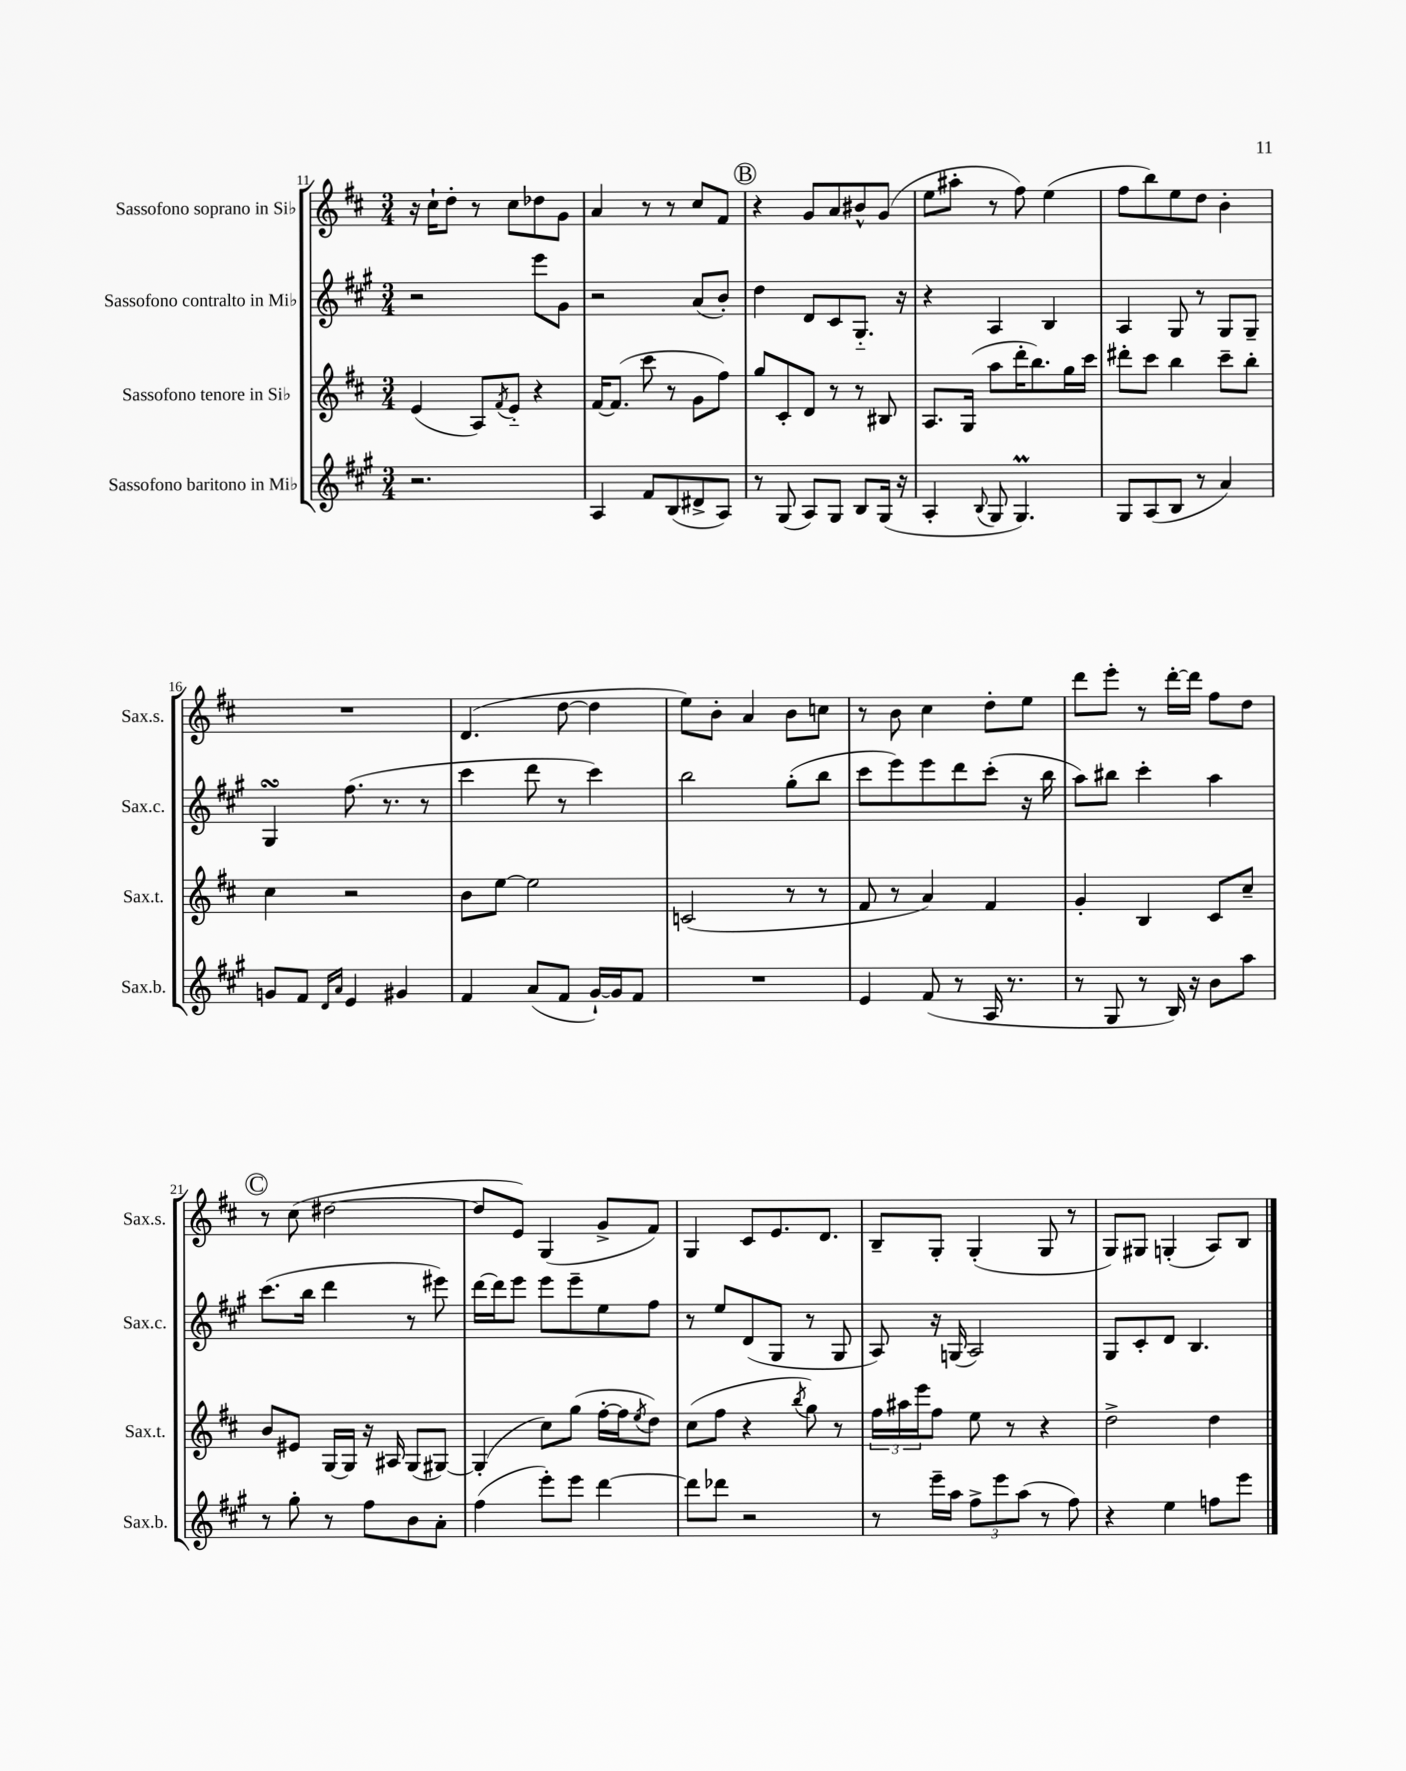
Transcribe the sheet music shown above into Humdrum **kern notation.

**kern	**kern	**kern	**kern
*staff4	*staff3	*staff2	*staff1
*clefG2	*clefG2	*clefG2	*clefG2
*k[f#c#g#]	*k[f#c#]	*k[f#c#g#]	*k[f#c#]
*M3/4	*M3/4	*M3/4	*M3/4
2.r	(4e	2r	16r
.	.	.	16cc#`
.	.	.	8dd'
.	8A)	.	8r
.	8qf#	.	.
.	8e'~	.	8cc#
.	4r	8eee	8dd-
.	.	8g#	8g
=	=	=	=
4A	[16f#	2r	4a
.	(8.f#]	.	.
8f#	8ccc#	.	8r
(8B	8r	.	8r
8d#^	8g	(8a	8cc#
8A)	8ff#)	8b')	8f#
=	=	=	=
8r	8gg	4dd	4r
(8G#	8c#'	.	.
8A)	8d	8d	8g
8G#	8r	8c#	8a
8B	8r	8.G#'~	8b#^^
(16G#	8B#	.	(8g
16r	.	16r	.
=	=	=	=
4A'	8.A	4r	8ee
.	.	.	8aa#'
.	(16G	.	.
8qqB	.	.	.
8G#	8aa	4A	8r
4.G#)	16ddd'	.	8ff#)
.	8.bb)	.	.
.	.	4B	(4ee
.	16gg	.	.
.	16ccc#	.	.
=	=	=	=
8G#	8ddd#'	4A	8ff#
(8A	8ccc#	.	8bb)
8B	4bb	8G#	8ee
8r	.	8r	8dd
4a)	8ccc#~	8G#	4b'
.	8bb'	8G#~	.
=	=	=	=
8g	4cc#	4G#	2.r
8f#	.	.	.
16qqd	.	.	.
16qqa	.	.	.
4e	2r	(8.ff#	.
.	.	8.r	.
4g#	.	.	.
.	.	8r	.
=	=	=	=
4f#	8b	4ccc#	(4.d
.	[8ee	.	.
(8a	2ee]	8ddd	.
8f#	.	8r	[8dd
[16g#`)	.	4ccc#)	4dd]
16g#]	.	.	.
8f#	.	.	.
=	=	=	=
2.r	(2c	2bb	8ee)
.	.	.	8b'
.	.	.	4a
.	8r	(8gg#'	8b
.	8r	8bb	8cc
=	=	=	=
4e	8f#	8ccc#	8r
.	8r	8eee)	8b
(8f#	4a)	8eee	4cc#
8r	.	8ddd	.
16A	4f#	(8ccc#'	8dd'
8.r	.	.	.
.	.	16r	8ee
.	.	16bb	.
=	=	=	=
8r	4g'	8aa)	8ddd
8G#	.	8bb#	8eee'
8r	4B	4ccc#'	8r
16B)	.	.	[16ddd'
16r	.	.	16ddd]
8b	8c#	4aa	8ff#
8aa	8cc#~	.	8dd
=	=	=	=
8r	8b	(8.ccc#	8r
8gg#'	8e#	.	(8cc#
.	.	16bb	.
8r	[16G	4ddd	[2dd#
.	16G]	.	.
8ff#	16r	.	.
.	16A#	.	.
8b	(8G	8r	.
8a'	[8G#)	8eee#)	.
=	=	=	=
(4ff#	(4G#']	[16ddd	8dd#]
.	.	16ddd]	.
.	.	8eee	8e)
8eee')	8cc#)	8eee	(4G
8eee	(8gg	8eee~	.
[4ddd	[16ff#'	8ee	8g^
.	16ff#]	.	.
.	8qee	.	.
.	8dd)	8ff#	8f#)
=	=	=	=
8ddd]	(8cc#	8r	4G
8ddd-	8ff#	8ee	.
2r	4r	(8d	8c#
.	.	8G#	8.e
.	8qbb	.	.
.	8gg)	8r	.
.	.	.	8.d
.	8r	8G#	.
=	=	=	=
8r	24ff#	8A)	8B~
.	24aa#	.	.
.	24eee	.	.
16eee~	8ff#	16r	8G'
16aa	.	(16G	.
12ff#^	8ee	2A)	(4G'
12eee	.	.	.
.	8r	.	.
(12aa	.	.	.
8r	4r	.	8G
8ff#)	.	.	8r
=	=	=	=
4r	2dd^	8G#	8G)
.	.	8c#'	8G#
4ee	.	8d	(4G'
.	.	4.B	.
8ff	4dd	.	8A)
8eee	.	.	8B
==	==	==	==
*-	*-	*-	*-
